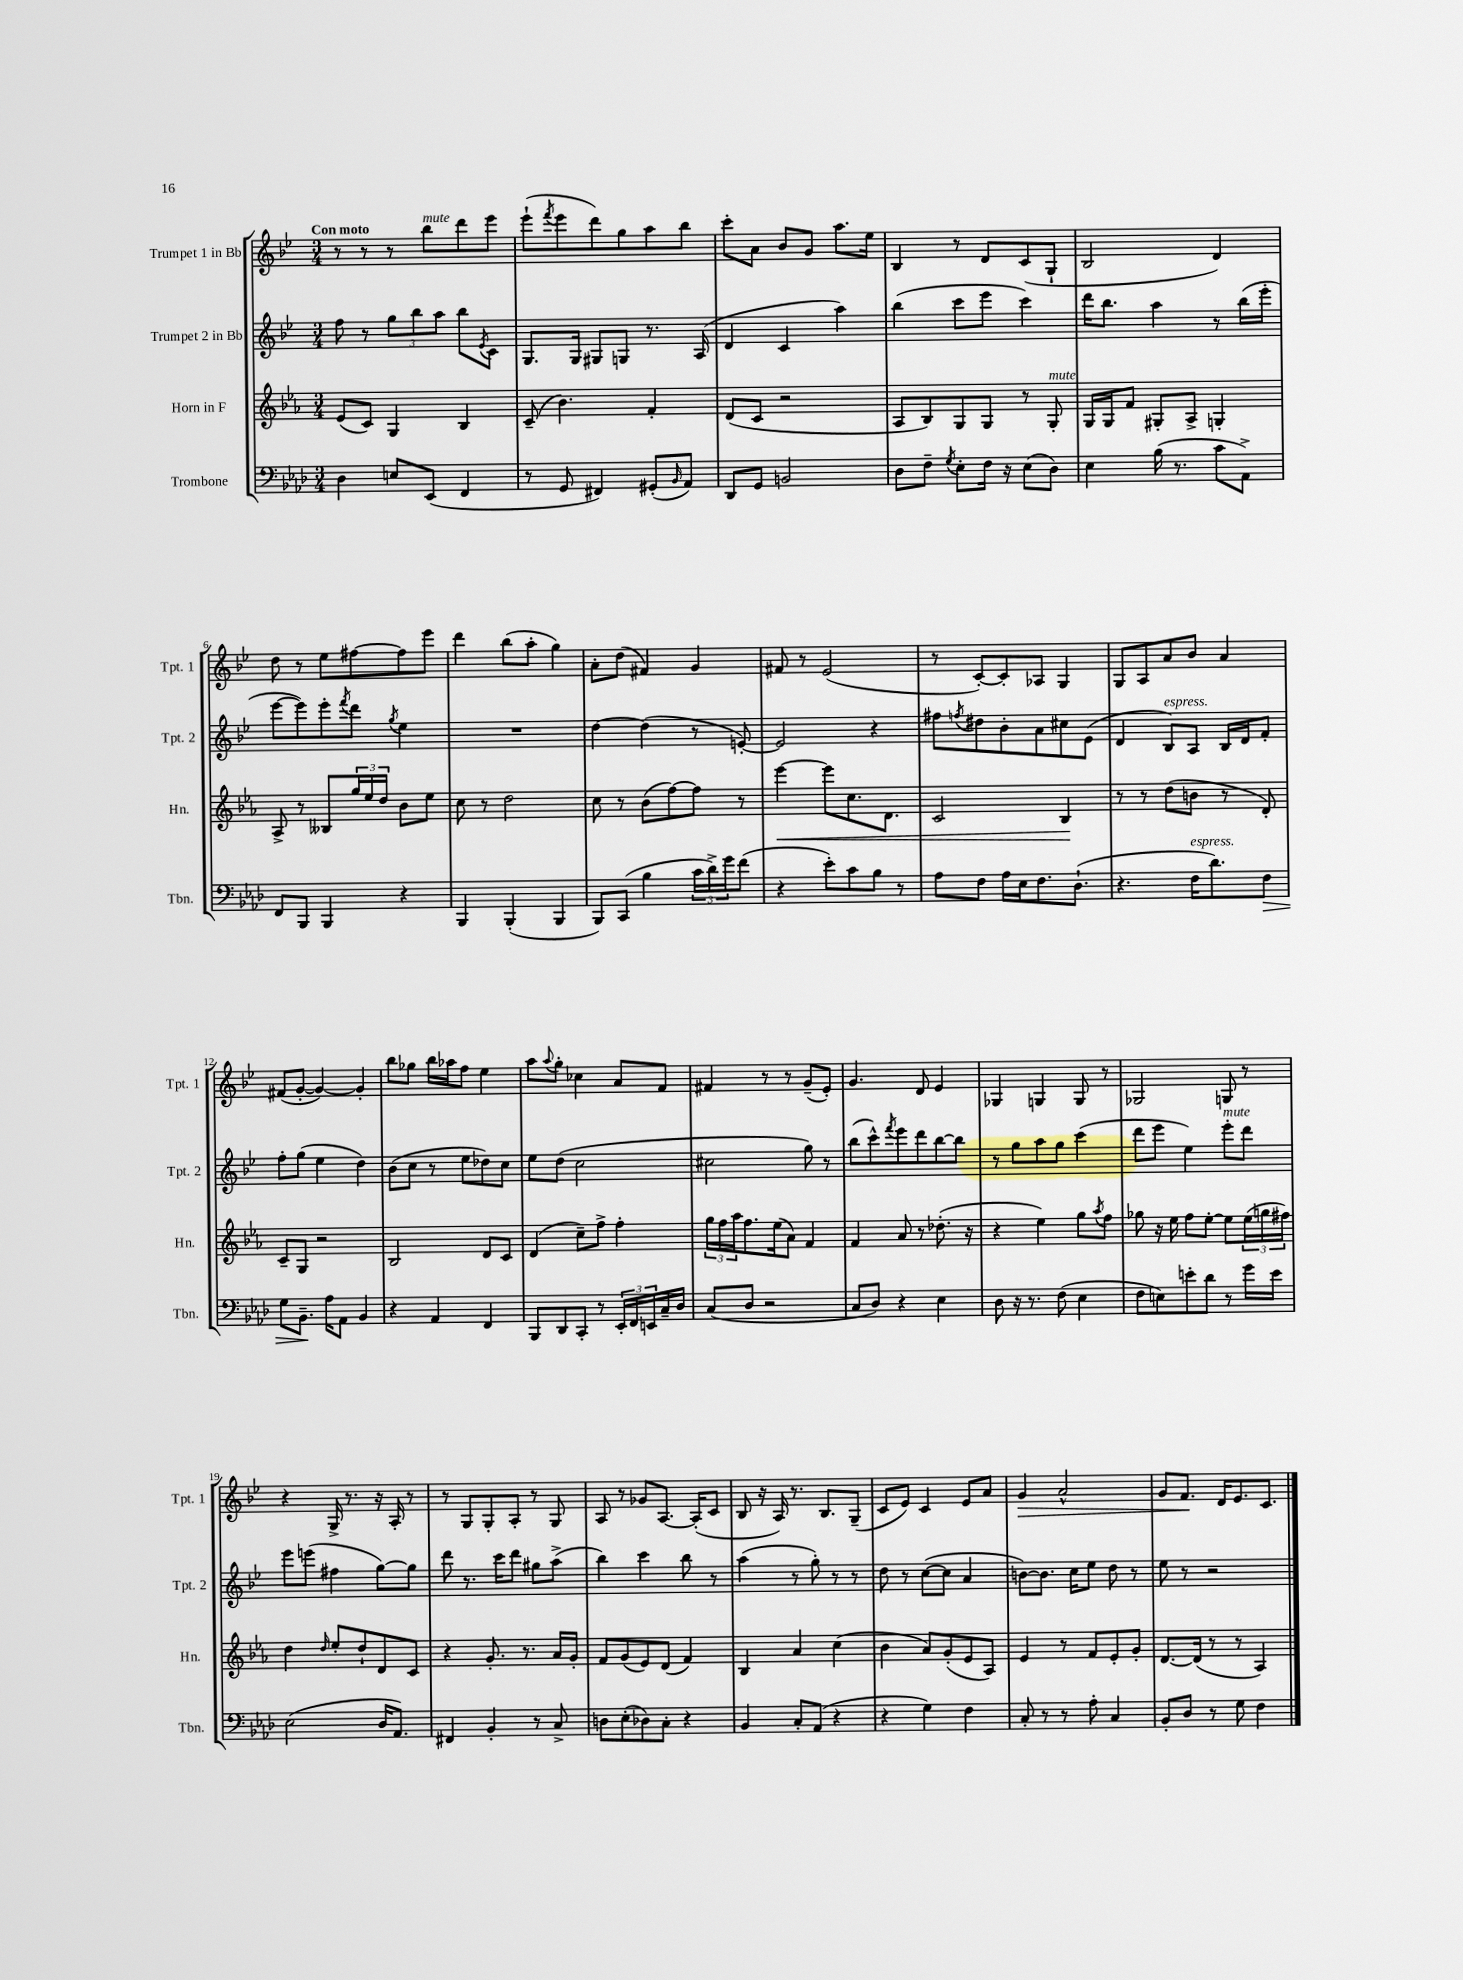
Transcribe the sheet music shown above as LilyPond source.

<<
\new StaffGroup <<
\new Staff = "s0" \with { instrumentName = "Trumpet 1 in Bb" shortInstrumentName = "Tpt. 1" } {
    \clef treble \key bes \major \numericTimeSignature \time 3/4 \tempo "Con moto"
    r8 r8 r8 bes''8^\markup { \italic "mute" } d'''8 ees'''8 |
    ees'''8-!( \acciaccatura { f'''8 } ees'''8 d'''8) g''8 a''8 bes''8 |
    c'''8-. a'8 bes'8 g'8 a''8. ees''16 |
    bes4 r8 d'8 c'8( g8-! |
    bes2 d'4) |
    d''8 r8 ees''8 fis''8~ fis''8 ees'''8 |
    d'''4 bes''8( a''8-. g''4) |
    a'8-. d''8( fis'4) g'4 |
    fis'8 r8 ees'2( |
    r8 c'8~-.) c'8-. aes8 g4 |
    g8 a8 a'8 bes'8 a'4 |
    fis'8( g'8~-. g'4~) g'4-. |
    bes''8 ges''8 bes''16 aes''16 f''8 ees''4 |
    a''8 \appoggiatura { a''8 } g''8-. ces''4 a'8 f'8 |
    fis'4 r8 r8 g'8--( ees'8-.) |
    g'4. d'8 ees'4 |
    ges4 g4 g8 r8 |
    ges2 g8 r8 |
    r4 g16-> r8. r16 a16-. r8 |
    r8 g8 g8-. a8-. r8 g8 |
    a8 r8 ges'8 a8.~ a16-.( c'8 |
    bes8 r16 a16) r8. bes8. g8--( |
    c'8 ees'8) c'4 ees'8 a'8 |
    g'4\> a'2-^ |
    g'8 f'8.\! d'16 ees'8. c'8. \bar "|." |
}
\new Staff = "s1" \with { instrumentName = "Trumpet 2 in Bb" shortInstrumentName = "Tpt. 2" } {
    \clef treble \key bes \major \numericTimeSignature \time 3/4
    f''8 r8 \tuplet 3/2 { g''8 bes''8 a''8 } bes''8 \acciaccatura { ees'8 } c'8 |
    g8. g16 gis8 g8 r8. a16( |
    d'4 c'4 a''4) |
    bes''4( c'''8 ees'''8 c'''4) |
    d'''16 bes''8. a''4 r8 bes''16( ees'''16-. |
    ees'''8~ ees'''8) ees'''8-. \acciaccatura { f'''8 } d'''8 \acciaccatura { g''8 } ees''4 |
    R2. |
    d''4~ d''4( r8 e'8~-.) |
    e'2 r4 |
    fis''8 \acciaccatura { f''8 } dis''8 bes'8-. a'8 cis''8 ees'8( |
    d'4 bes8^\markup { \italic "espress." }) a8 bes16 d'16 f'8-. |
    f''8-. g''8( ees''4 d''4) |
    bes'8( c''8 r8 ees''8 des''8) c''8 |
    ees''8 d''8( c''2 |
    cis''2 g''8) r8 |
    bes''8( c'''8-^) \acciaccatura { f'''8 } ees'''8 d'''8 bes''8~ bes''8 |
    r8 g''8 a''8 g''8 c'''4( |
    d'''8 ees'''8 ees''4) ees'''8-.^\markup { \italic "mute" } d'''8 |
    ees'''8 e'''8( fis''4 g''8~) g''8 |
    d'''8 r8. c'''16 d'''8 gis''8 a''8->( |
    bes''4) c'''4 bes''8 r8 |
    a''4( r8 g''8-.) r8 r8 |
    d''8 r8 c''8~( c''8 a'4 |
    b'8~) b'8. c''16 ees''8 d''8 r8 |
    ees''8 r8 r2 \bar "|." |
}
\new Staff = "s2" \with { instrumentName = "Horn in F" shortInstrumentName = "Hn." } {
    \clef treble \key ees \major \numericTimeSignature \time 3/4
    ees'8( c'8) g4 bes4 |
    c'8--( bes'4.) f'4-. |
    d'8( c'8 r2 |
    aes8 bes8) g8 g8 r8 g8-.^\markup { \italic "mute" } |
    g16 g16 f'8 gis8-. aes8-> g4-. |
    aes8-> r8 beses8 \tuplet 3/2 { g''16 ees''16 d''16 } bes'8 ees''8 |
    c''8 r8 d''2 |
    c''8 r8 bes'8( f''8~) f''8 r8 |
    ees'''4~\< ees'''8 c''8. d'8. |
    c'2 bes4\! |
    r8 r8 d''8( b'8 r8 d'8-.) |
    c'8-- g8 r2 |
    bes2 d'8 c'8 |
    d'4( c''8--) f''8-> f''4-. |
    \tuplet 3/2 { g''16 f''16 aes''16 } f''8. ees''16( aes'8) f'4 |
    f'4 aes'8 r8 des''8.-.( r16 |
    r4 ees''4) g''8 \acciaccatura { aes''8 } f''8 |
    ges''8 r16 ees''16 f''8 ees''8~-. ees''8 \tuplet 3/2 { ees''16( g''16 fis''16) } |
    d''4 \grace { d''16 } ees''8-. d''8-! d'8 c'8 |
    r4 g'8.-. r8. aes'16 g'16-. |
    f'8 g'8( ees'8) d'8( f'4) |
    bes4 aes'4 c''4( |
    bes'4 aes'8) g'8-.( ees'8 aes8) |
    ees'4 r8 f'8 ees'8-. g'8-. |
    d'8.~ d'16( r8 r8 aes4) \bar "|." |
}
\new Staff = "s3" \with { instrumentName = "Trombone" shortInstrumentName = "Tbn." } {
    \clef bass \key aes \major \numericTimeSignature \time 3/4
    des4 e8 ees,8( f,4 |
    r8 g,8 fis,4) gis,8-.( \grace { bes,16 } aes,8) |
    des,8 g,8 b,2 |
    des8 f8-- \acciaccatura { g8 } ees8-. f16 r16 ees8( des8) |
    ees4 bes16( r8. c'8 aes,8->) |
    f,8 bes,,8 bes,,4 r4 |
    bes,,4 bes,,4-.( bes,,4 |
    bes,,8) c,8( bes4 \tuplet 3/2 { c'16 des'16->) g'16 } f'8( |
    r4 ees'8-.) c'8 bes8 r8 |
    aes8 f8 aes16 ees16 f8. des8.-!( |
    r4. f16^\markup { \italic "espress." } des'8.) f8\> |
    g8 bes,8.--\! aes16 aes,8 bes,4 |
    r4 aes,4 f,4 |
    bes,,8 des,8 c,8-. r8 \tuplet 3/2 { ees,16-. f,16 e,16 } c16-- des16 |
    c8( des8 r2 |
    c8 des8) r4 ees4 |
    des8 r16 r8. f8( ees4 |
    f8 e8) e'8-. des'8 r8 g'16 e'16 |
    ees2( des16 aes,8.) |
    fis,4 bes,4-. r8 c8-> |
    d8 ees8-.( des8) c8-. r4 |
    bes,4 c8-. aes,8( r4 |
    r4 g4) f4 |
    c8-. r8 r8 aes8-. c4 |
    bes,8-. des8 r8 g8 f4 \bar "|." |
}
>>
>>
